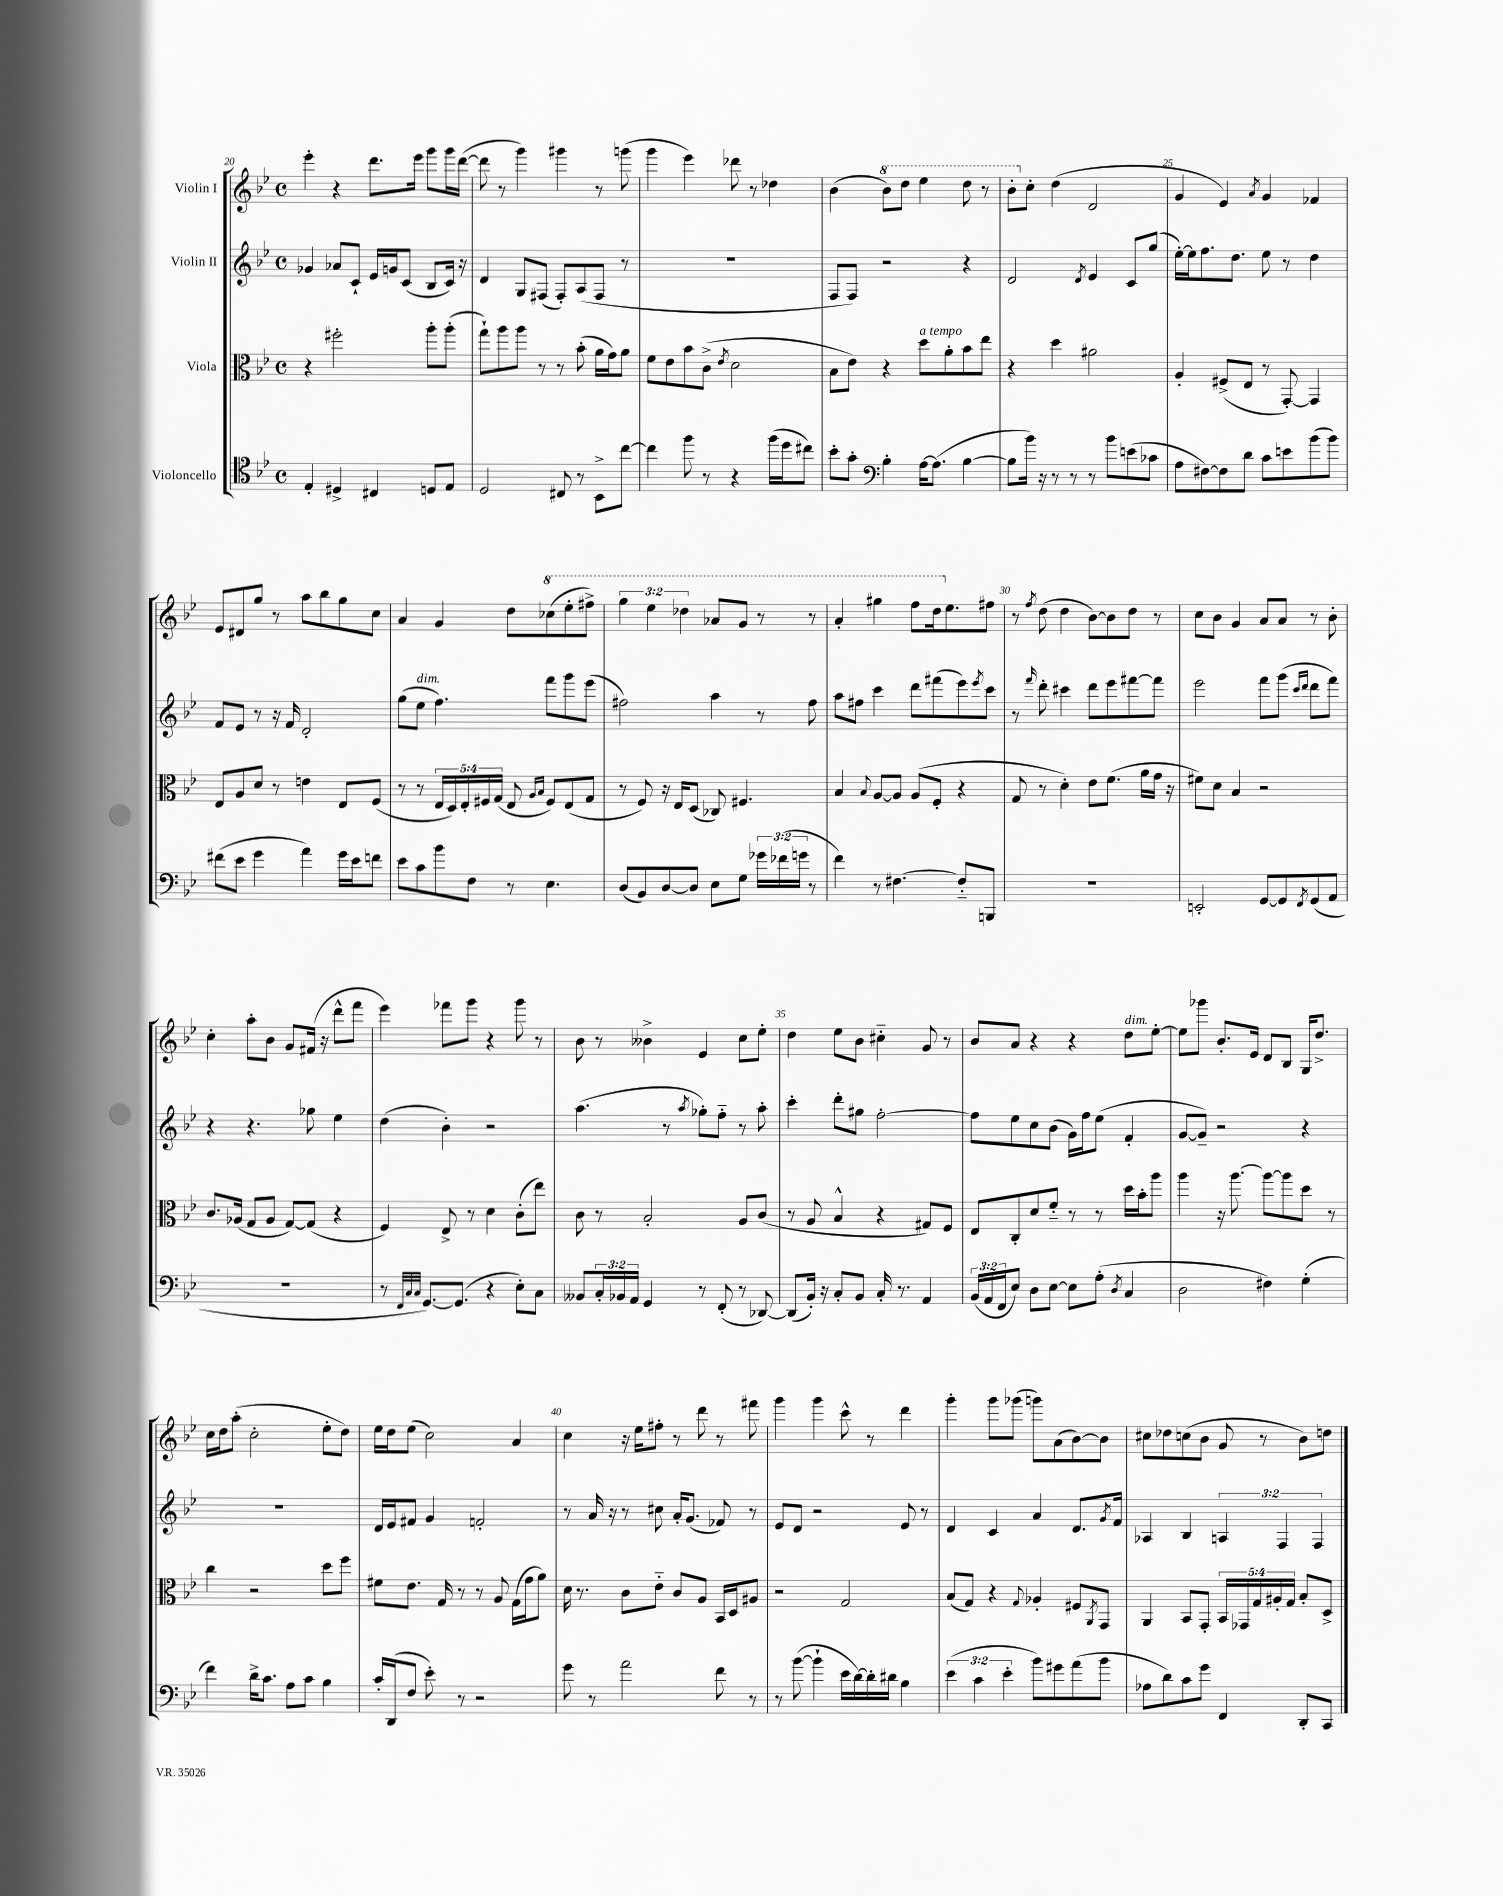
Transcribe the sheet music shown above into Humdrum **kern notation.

**kern	**kern	**kern	**kern
*staff4	*staff3	*staff2	*staff1
*clefC4	*clefC3	*clefG2	*clefG2
*k[b-e-]	*k[b-e-]	*k[b-e-]	*k[b-e-]
*M4/4	*M4/4	*M4/4	*M4/4
*met(c)	*met(c)	*met(c)	*met(c)
4E-'	4r	4g-	4eee-'
4D#^	2ff#'	8a-	4r
.	.	8c`	.
4C#	.	16e-	8.ddd
.	.	16g	.
.	.	(8c	.
.	.	.	16eee-
8D	8aa'	8B-	8ggg
8E-	(8aa'	16c)	16ggg
.	.	16r	([16ddd
=	=	=	=
2D	8gg`)	4d	8ddd]
.	8aa	.	8r
.	8aa	8G	4ggg)
.	8r	(8F#	.
8C#	8r	8F#')	4ggg#
8r	(8b-'	(8A	.
8BB-^	16a	8F#	8r
.	16g)	.	.
[8cc	8a	8r	(8ggg
=	=	=	=
4cc]	8f	1r	4ggg
.	8e-	.	.
8ff	8b-	.	4eee-)
8r	(8c^	.	.
.	8qe-	.	.
4r	2d	.	8ddd-
.	.	.	8r
(16ff	.	.	4dd-
16dd	.	.	.
8cc#)	.	.	.
=	=	=	=
8b-'	8B-	8F	(4b-
8g'	8e-)	8F)	.
*clefF4	*	*	*
4B-'	4r	2r	8bb-)
.	.	.	8ddd
[16A	8dd	.	4eee-
(8.A]	.	.	.
.	8a'	.	.
[4B-	8b-	4r	8ddd
.	8ee-	.	8r
=	=	=	=
8B-]	4r	2d	8bb-'
16b-)	.	.	8cc'
16r	.	.	.
8r	4dd	.	(4dd
8r	.	.	.
.	.	8qd	.
8r	2a#	4e-	2d
8b-	.	.	.
(8e	.	8c	.
8c-	.	(8gg	.
=	=	=	=
8A	4A'	[16ee-')	4g
.	.	16ee-]	.
[8F#)	.	8.ff	.
8F#]	(8F#^	.	4e-)
.	.	8.dd	.
8d	8E-	.	.
.	.	.	8qa
8c	8r	8ee-	4g
8e	[8GG')	8r	.
(8b-	4GG]	4dd	4f-
8b-)	.	.	.
=	=	=	=
(8f#	8E-	8f	8e-
8e-	8A	8e-	8d#
4g	8d	8r	8gg
.	8r	16r	8r
.	.	16f	.
4a)	4e	2d'	8aa
.	.	.	8bb-
16g	8E-	.	8gg
16e-	.	.	.
8f	(8F	.	8cc
=	=	=	=
8e-	8r	(8gg	4a
8c	8r	8ee-	.
8b-	20E-	4.ff)	4g
.	20D)	.	.
.	20E-'	.	.
8F	.	.	.
.	20F#	.	.
.	(20G	.	.
8r	8E-	.	8dd
.	16qqA	.	.
.	16qqB-	.	.
4.E-	8F#)	8fff	(8ccc-
.	(8E-	8ggg	8eee-'
.	8G	(8eee-	8fff#^)
=	=	=	=
(8D	8r	2ff#)	6ggg
8BB-)	8F)	.	.
.	.	.	6eee-
[8D	16r	.	.
.	16E-	.	.
.	.	.	6ddd-
8D]	(8D	.	.
8E-	8C-)	4aa	8aa-
8G	4.F#	.	8gg
24g-	.	8r	8r
(24f-	.	.	.
24g	.	.	.
8r	.	8ff#	8r
=	=	=	=
4f)	4B-	8aa	4aa'
.	.	8ff#	.
.	8qqB-	.	.
8r	[8A	4ccc	4ggg#
[4.F#	8A]	.	.
.	(8A	8ddd	8fff
.	8F'	(8fff#	16ddd
.	.	.	8.ee-
8F#'~]	4r	8eee-)	.
.	.	8qeee-	.
8BBB	.	8ccc	8ff#
=	=	=	=
1r	8G	8r	8r
.	.	16qqfff	8qff
.	8r	8ddd'	(8dd
.	4d')	4ccc#	4dd
.	8e-	8ddd	[8b-)
.	(8.f	8eee-	8b-]
.	.	[8fff#	8dd
.	16a	.	.
.	16g	8fff#]	8r
.	16r	.	.
=	=	=	=
2EE'	8f#)	2eee-	8cc
.	8d	.	8b-
.	4B-	.	4g
[8GG	2r	8fff	8a
8GG]	.	(8ggg	8a
.	.	16qqccc	.
8qFF	.	16qqddd	.
(8GG	.	8ddd	8r
8AA	.	8fff)	8b-'
=	=	=	=
1r	8.c	4r	4cc'
.	(16A-	.	.
.	8G	4.r	8aa'
.	8A-	.	8b-
.	[8G)	.	8g
.	(8G]	8gg-	(16f#
.	.	.	16r
.	4r	4ee-	8ddd^^
.	.	.	8fff
=	=	=	=
8r	4F)	(4dd	4eee-)
32qqFF	.	.	.
32qqC	.	.	.
32qqC	.	.	.
[8.GG)	.	.	.
.	8E-^	4b-')	8fff-
(8.GG]	.	.	.
.	8r	.	8ggg
4r	4d	2r	4r
8E-')	(8c'	.	8ggg
8C	8ee-)	.	8r
=	=	=	=
8BB--	8c	(4.aa	8b-
24C'	8r	.	8r
24BB-	.	.	.
24AA	.	.	.
4GG	2B-'	.	4b--^
.	.	8r	.
.	.	8qaa	.
8r	.	8gg-')	4e-
(8FF'	.	8ff'~	.
8r	8A	8r	8cc
[8DD-)	(8c	8aa'	8ee-'
=	=	=	=
(8DD-]	8r	4ccc'	4dd
16BB-')	8A	.	.
16r	.	.	.
8C'	4B-^^	8ddd'	8ee-
8BB-	.	8gg#	8b-
16C'	4r	[2ff'	4cc#'~
8.r	.	.	.
4AA	8G#)	.	8g
.	8F	.	8r
=	=	=	=
(24BB-	8E-	8ff]	8b-
24AA	.	.	.
24FF	.	.	.
8E-)	8C'	8ee-	8a
8D	8d	8cc	4r
[8E-	8f'~	(8b-	.
8E-]	8r	16g)	4r
.	.	16ff	.
(8A'	8r	(8ee-	.
8qD	.	.	.
4C	16dd	4f'	8dd
.	16b-'	.	.
.	8aa	.	[8ee-'
=	=	=	=
2D	4aa	[8g	8ee-]
.	.	8g~])	8ggg-
.	16r	2r	8.b-'
.	[8.aa	.	.
.	.	.	16e-
4F#)	8aa_	.	8d
.	8aa]	.	8B-
(4G'	8dd	4r	16G
.	.	.	8.dd^
.	8r	.	.
=	=	=	=
4f)	4cc	1r	16cc
.	.	.	16dd
.	.	.	(8aa'
16d^	2r	.	2cc'
8.c	.	.	.
8A	.	.	.
8c	.	.	.
4B-	8dd	.	8ee-'
.	8ff	.	8dd)
=	=	=	=
16c'	8f#	16d	16ee-
(16DD	.	16e-	16dd
8F	8.e-	8f#	(8ee-
8e-')	.	4g	2cc)
.	16G	.	.
8r	8r	.	.
2r	8r	2f'	.
.	8A	.	.
.	(16G	.	4a
.	16g	.	.
.	8a)	.	.
=	=	=	=
8g	16d	8r	4cc
.	8.r	.	.
8r	.	16a	.
.	.	16r	.
2a	8c	8r	16r
.	.	.	16ee-
.	8e-'~	8cc#	8ff#'
.	8c	16a'	8r
.	.	(8.g	.
.	8A	.	8ddd
8f	16BB-	8f-)	8r
.	16D	.	.
8r	8A#	8r	8fff#
=	=	=	=
8r	2r	8e-	4ggg
([8b-	.	8d	.
4b-`]	.	2r	4ggg
16e-	2G	.	8ccc^^
[16d)	.	.	.
16d']	.	.	8r
16d#	.	.	.
4B-	.	8e-	4ddd
.	.	8r	.
=	=	=	=
(6e-	(8B-	4d	4ggg'
.	8G)	.	.
6c	.	.	.
.	4r	4c	8ggg
6e-'	.	.	.
.	.	.	(8ggg-
.	8qqG	.	.
8b-)	4A-'	4a	8ggg)
8g#	.	.	(8a
(8a	8F#	8.d	[8b-)
.	8qAA	.	.
8b-	8GG	.	8b-]
.	.	8qg	.
.	.	16f	.
=	=	=	=
8A-	4AA	4A-	8cc#
8d)	.	.	8dd-
8c	8BB-	4B-	(8cc
8g	8GG'	.	8b-
4FF	20BB-	6A	8g
.	20GG-	.	.
.	20G	.	.
.	.	.	8r
.	20A#'	.	.
.	.	6F	.
.	20G	.	.
8DD'	8B-'	.	8b-)
.	.	6F	.
8CC	8D^	.	8dd
==	==	==	==
*-	*-	*-	*-
